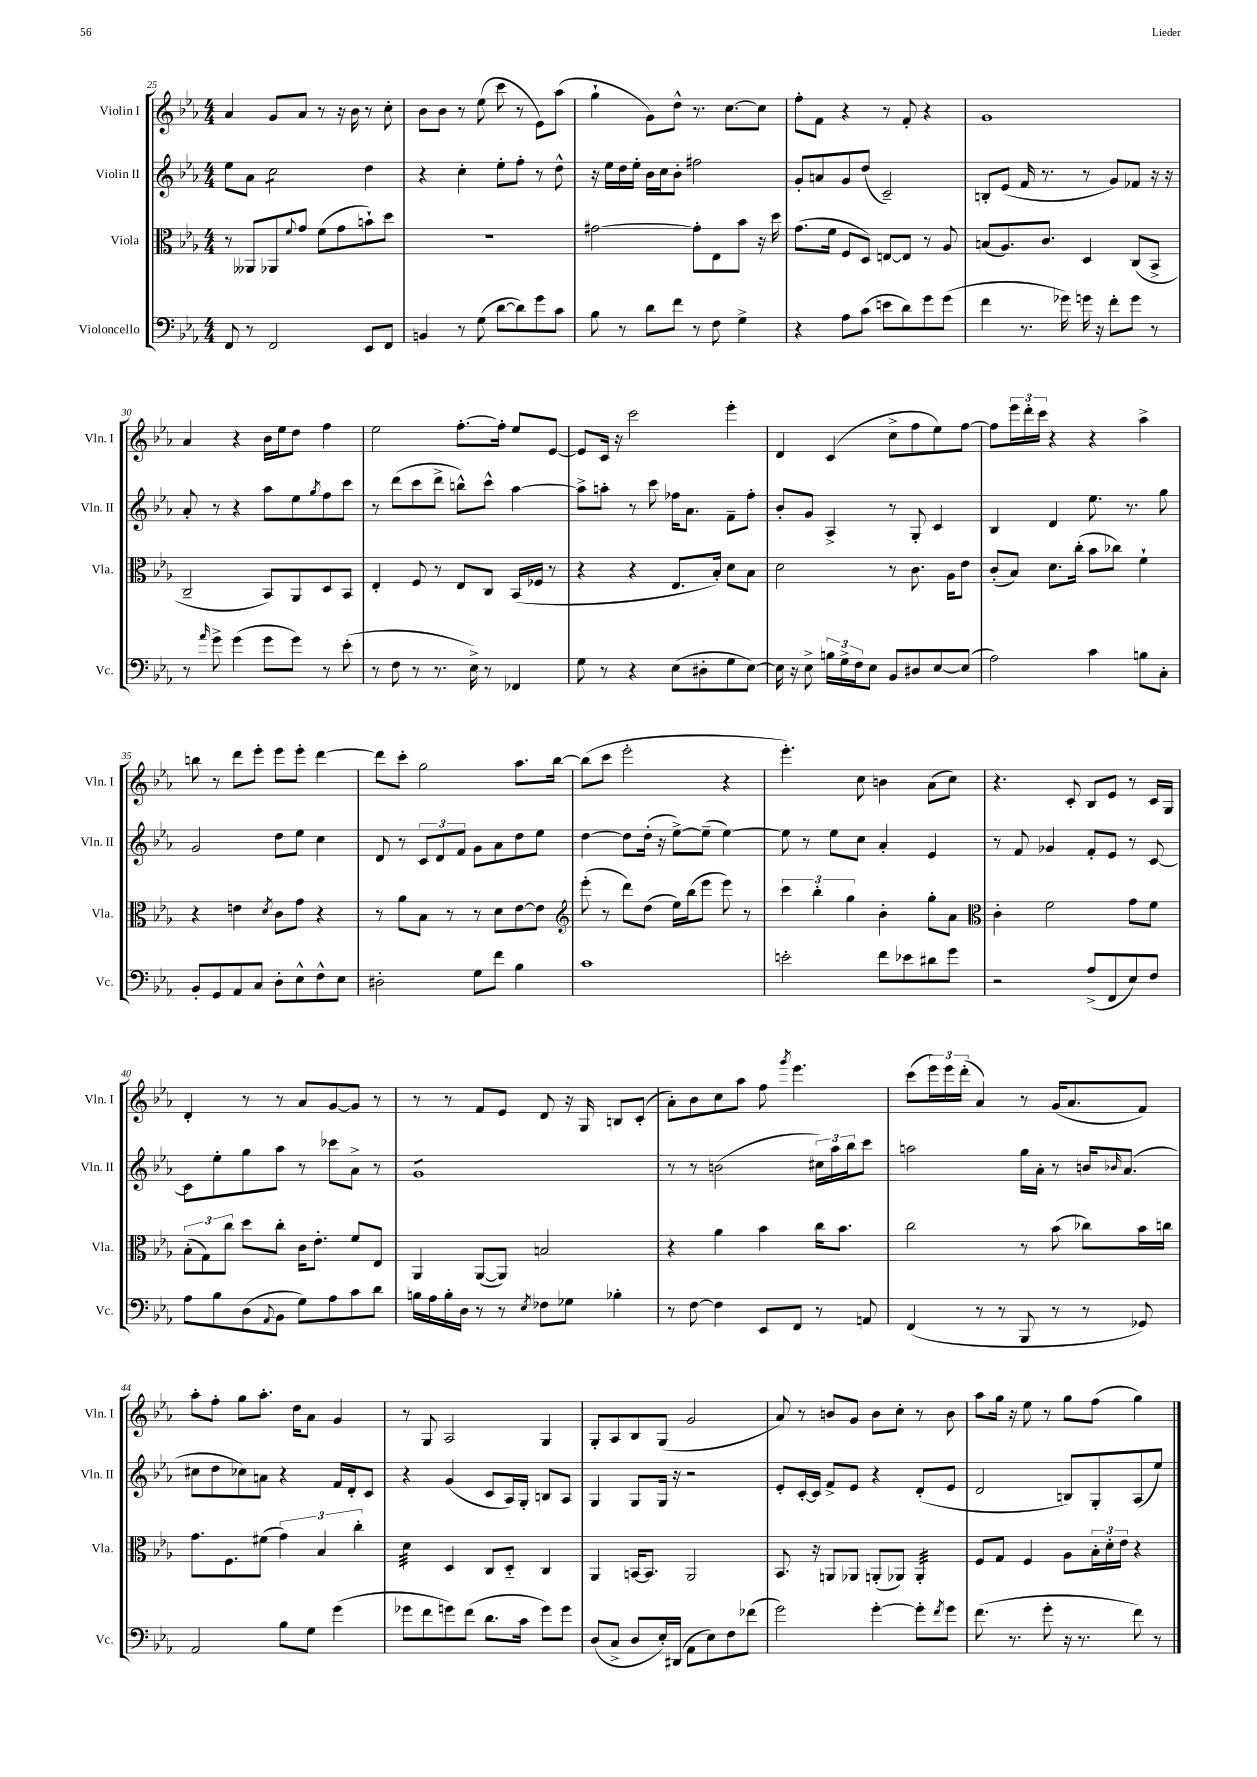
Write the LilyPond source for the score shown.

<<
\new StaffGroup <<
\new Staff = "s0" \with { instrumentName = "Violin I" shortInstrumentName = "Vln. I" } {
    \clef treble \key ees \major \numericTimeSignature \time 4/4
    aes'4 g'8 aes'8 r8 r16 bes'16 r8 c''8-. |
    bes'8 bes'8 r8 ees''8( c'''8 r8 ees'8) aes''8( |
    g''4-! g'8) d''8-^ r8. c''8.~ c''8 |
    f''8-. f'8 r4 r8 f'8-. r4 |
    g'1 |
    aes'4 r4 bes'16 ees''16 d''8 f''4 |
    ees''2 f''8.~-. f''16-. ees''8 ees'8~ |
    ees'8 c'16 r16 c'''2 ees'''4-. |
    d'4 c'4( c''8-> f''8 ees''8) f''8~ |
    f''8 \tuplet 3/2 { ees'''16 d'''16-. c'''16 } r4 r4 aes''4-> |
    b''8 r8 d'''8 ees'''8-. ees'''8 ees'''8-. d'''4~ |
    d'''8 c'''8-. g''2 aes''8. bes''16~ |
    bes''8( c'''8 ees'''2-. r4 |
    ees'''4.-.) c''8 b'4 aes'8( c''8) |
    r4. c'8-. bes8 ees'8 r8 c'16 g16 |
    d'4-. r8 r8 aes'8 g'8~ g'8 r8 |
    r8 r8 f'8 ees'8 d'8 r16 g16 b8 c'8-.( |
    aes'8-.) bes'8 c''8 aes''8 f''8 \acciaccatura { g'''8 } ees'''4. |
    c'''8( \tuplet 3/2 { ees'''16) ees'''16 d'''16-.( } aes'4) r8 g'16( aes'8. f'8) |
    aes''8-. f''8-. g''8 aes''8.-. d''16 aes'8 g'4 |
    r8 g8 aes2 g4 |
    g8-. aes8 bes8 g8( g'2 |
    aes'8) r8 b'8 g'8 b'8 c''8-. r8 b'8 |
    aes''8 g''16 r16 ees''8 r8 g''8 f''8( g''4) \bar "|." |
}
\new Staff = "s1" \with { instrumentName = "Violin II" shortInstrumentName = "Vln. II" } {
    \clef treble \key ees \major \numericTimeSignature \time 4/4
    ees''8 aes'8 c''2:8 d''4 |
    r4 c''4-. ees''8-. f''8-. r8 d''8-^ |
    r16 ees''16 d''16 ees''16-. bes'16 c''16 bes'8-. fis''2 |
    g'8-. a'8 g'8 d''8( c'2--) |
    b8-. ees'8( f'16 r8. r8 g'8) fes'8 r16 r16 |
    aes'8-. r8 r4 aes''8 ees''8 \acciaccatura { g''8 } f''8 c'''8 |
    r8 d'''8( c'''8 d'''8-> b''8-^) c'''8-^ aes''4~ |
    aes''8-> a''8-. r8 c'''8 fes''16 aes'8. f'8-- fes''8-. |
    bes'8-. g'8 aes4-> r8 g8-. c'4 |
    bes4 d'4 ees''8. r8. g''8 |
    g'2 d''8 ees''8 c''4 |
    d'8 r8 \tuplet 3/2 { c'8 d'8 f'8 } g'8 aes'8 d''8 ees''8 |
    d''4~ d''8 d''16-.( r16 ees''8~->) ees''8--( ees''4~) |
    ees''8 r8 ees''8 c''8 aes'4-. ees'4 |
    r8 f'8 ges'4 f'8-. ees'8 r8 c'8~ |
    c'8 ees''8-. g''8 aes''8 r8 ces'''8 aes'8-> r8 |
    g'1:8 |
    r8 r8 b'2( \tuplet 3/2 { cis''16) aes''16 bes''16 } c'''8 |
    a''2 g''16 aes'16-. r8 b'16 \grace { bes'16 } aes'8.( |
    cis''8 d''8 ces''8) a'8 r4 f'16 d'16-. c'8 |
    r4 g'4( c'8 aes16) g16-. b8 aes8 |
    g4 g8 g16 r16 r2 |
    ees'8-. c'16~-. c'16 f'8-> ees'8 r4 d'8-.( ees'8 |
    d'2 b8) g8-. aes8( ees''8) \bar "|." |
}
\new Staff = "s2" \with { instrumentName = "Viola" shortInstrumentName = "Vla." } {
    \clef alto \key ees \major \numericTimeSignature \time 4/4
    r8 aeses,8 aes,8 \appoggiatura { f'8 } g'8 f'8( g'8 b'8-!) d''8 |
    R1 |
    gis'2~ gis'8-. ees8 bes'8 r16 d''16 |
    g'8.( f'16 f8 d8) e8~ e8 r8 aes8 |
    b8( aes8.) c'8. d4 c8( bes,8-> |
    c2-- bes,8) aes,8 d8 bes,8 |
    ees4-. f8 r8 ees8 c8 bes,16( fes16 r8 |
    r4 r4 ees8. bes16-.) d'8 bes8 |
    d'2 r8 c'8. aes16 ees'8 |
    c'8-.( bes8) d'8. c''16-.( bes'8 ces''8) f'4-! |
    r4 e'4 \acciaccatura { d'8 } c'8 g'8 r4 |
    r8 aes'8 bes8 r8 r8 d'8 ees'8~ ees'8 |
    \clef treble ees'''8-.( r8 d'''8) d''8( ees''16) bes''16( ees'''8 ees'''8) r8 |
    \tuplet 3/2 { c'''4 bes''4-. g''4 } bes'4-. g''8-. aes'8 |
    \clef alto c'4-. f'2 g'8 f'8 |
    \tuplet 3/2 { bes8-.( g8) c''8 } d''8 c''8-. c'16 ees'8.-. f'8 ees8 |
    aes,4 aes,8~( aes,8) b2 |
    r4 aes'4 bes'4 c''16 bes'8. |
    c''2 r8 bes'8( ces''8) bes'16 c''16 |
    g'8. f8. fis'8( \tuplet 3/2 { g'4) bes4 c''4-. } |
    d'4:32 d4 c8 d8-_ c4 |
    aes,4 b,16~ b,8. aes,2 |
    bes,8. r16 a,8 aes,8 a,8-.( aes,8) aes,4:32-. |
    f8 g8 f4 aes8 \tuplet 3/2 { bes16-. d'16-. ees'16 } r4 \bar "|." |
}
\new Staff = "s3" \with { instrumentName = "Violoncello" shortInstrumentName = "Vc." } {
    \clef bass \key ees \major \numericTimeSignature \time 4/4
    f,8 r8 f,2 ees,8 f,8 |
    b,4 r8 g8( d'8~ d'8) g'8 c'8 |
    bes8 r8 d'8 f'8 r8 f8 g4-> |
    r4 aes8 c'8( e'8 d'8) g'8 g'8( |
    f'4 r8. ges'16) g'16 r16 f'8-. g'8 r8 |
    r8 \grace { aes'16 } g'8-> g'4( g'8 g'8) r8 ees'8-.( |
    r8 f8 r8 r8. ees16->) r8 fes,4 |
    g8 r8 r4 ees8( dis8-. g8 ees8~) |
    ees16 r16 ees8-> \tuplet 3/2 { b16 g16-> f16 } ees8 bes,8 dis8 ees8~ ees8( |
    aes2) c'4 b8 c8-. |
    bes,8-. g,8 aes,8 c8 d8-. ees8-^ f8-^ ees8 |
    dis2-. g8 f'8 bes4 |
    c'1 |
    e'2-. f'8 ees'8 dis'8 g'8 |
    r2 aes8->( f,8 ees8) f8 |
    aes8 bes8 d8( \appoggiatura { aes,8 } bes,8 g8) aes8 c'8 d'8 |
    b16 aes16 b16-. d16 r8 r8 \acciaccatura { ees8 } fes8 ges8 bes4-. |
    r8 f8~ f4 ees,8 f,8 r8 a,8 |
    f,4( r8 r8 bes,,8 r8 r8 ges,8) |
    aes,2 bes8 g8 g'4( |
    ges'8 f'8 g'8) f'8( d'8. c'16 g'8) g'8 |
    d8( c8-> d8 ees16-.) dis,16( aes,8 ees8) f8 fes'8( |
    g'2) g'4~-. g'8-. \acciaccatura { f'8 } g'8 |
    f'8.( r8. g'8-. r16 r8. f'8) r8 \bar "|." |
}
>>
>>
\layout { \context { \Score currentBarNumber = #25 } }
